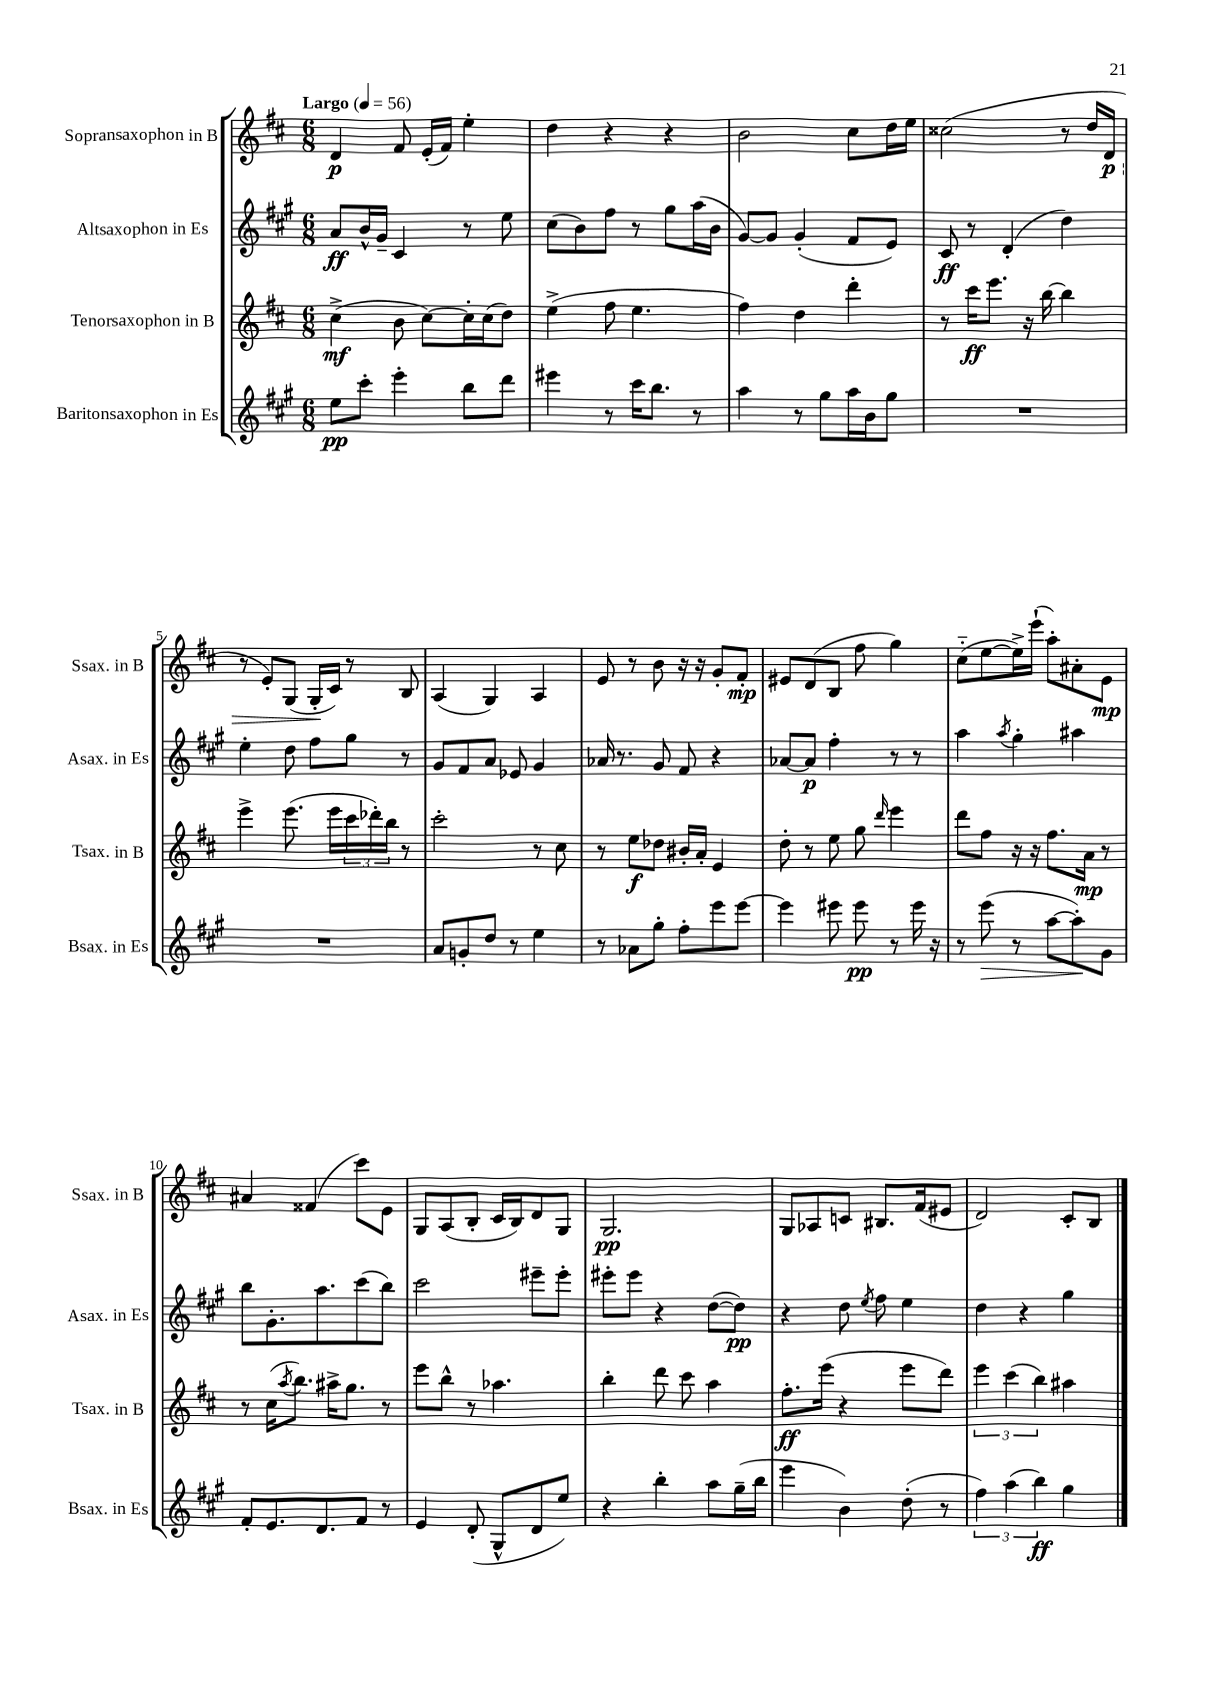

**kern	**kern	**kern	**kern
*staff4	*staff3	*staff2	*staff1
*clefG2	*clefG2	*clefG2	*clefG2
*k[f#c#g#]	*k[f#c#]	*k[f#c#g#]	*k[f#c#]
*M6/8	*M6/8	*M6/8	*M6/8
*MM56	*MM56	*MM56	*MM56
8ee	(4cc#^	8a	4d
8ccc#'	.	16b^^	.
.	.	16g#~	.
4eee'	8b	4c#	8f#
.	[8cc#)	.	(16e'
.	.	.	16f#)
8bb	16cc#']	8r	4ee'
.	(16cc#	.	.
8ddd	8dd)	8ee	.
=	=	=	=
4eee#	(4ee^	(8cc#	4dd
.	.	8b)	.
8r	8ff#	8ff#	4r
16ccc#	4.ee	8r	.
8.bb	.	.	.
.	.	8gg#	4r
8r	.	(16aa	.
.	.	16b	.
=	=	=	=
4aa	4ff#)	[8g#)	2b
.	.	8g#]	.
8r	4dd	(4g#'	.
8gg#	.	.	.
16aa	4ddd'	8f#	8cc#
16b	.	.	.
8gg#	.	8e)	16dd
.	.	.	16ee
=	=	=	=
2.r	8r	8c#	(2cc##
.	16ccc#	8r	.
.	8.eee	.	.
.	.	(4d'	.
.	16r	.	.
.	[16bb	.	.
.	4bb]	4dd)	8r
.	.	.	16dd
.	.	.	16d
=	=	=	=
2.r	4eee^	4ee'	8r
.	.	.	8e')
.	(8.eee	8dd	(8G
.	.	8ff#	16G'
.	16eee	.	16c#)
.	24ccc#	8gg#	8r
.	24ddd-')	.	.
.	24bb	.	.
.	8r	8r	8B
=	=	=	=
8a	2ccc#'	8g#	(4A
8g'	.	8f#	.
8dd	.	8a	4G)
8r	.	8e-	.
4ee	8r	4g#	4A
.	8cc#	.	.
=	=	=	=
8r	8r	16a-	8e
.	.	8.r	.
8a-	8ee	.	8r
8gg#'	8dd-	8g#	8b
8ff#'	16b#'	8f#	16r
.	16a'	.	16r
8eee	4e	4r	8g'
[8eee	.	.	8f#'
=	=	=	=
4eee]	8dd'	[8a-	8e#
.	8r	8a-]	(8d
8eee#	8ee	4ff#'	8B
8eee#	8gg	.	8ff#
.	16qqddd	.	.
8r	4eee	8r	4gg)
16eee#	.	8r	.
16r	.	.	.
=	=	=	=
8r	8ddd	4aa	(8cc#'~
(8eee	8ff#	.	[8ee
.	.	8qaa	.
8r	16r	4gg#'	16ee^])
.	16r	.	(16eee`
[8aa	8.ff#	.	8aa')
8aa'])	.	4aa#	8a#'
.	16a	.	.
8g#	8r	.	8e
=	=	=	=
8f#'	8r	8bb	4a#
8.e	(16cc#	8.g#'	.
.	8qaa	.	.
.	8.bb)	.	.
.	.	.	(4f##
8.d	.	8.aa	.
.	16aa#^	.	.
.	8.gg	.	.
8f#	.	(8ccc#	8ccc#)
8r	8r	8bb)	8e
=	=	=	=
4e	8eee	2ccc#	8G
.	8bb^^	.	(8A
(8d'	8r	.	8B'
8G#^^	4.aa-	.	16c#
.	.	.	16B)
8d	.	8eee#~	8d
8ee)	.	8eee#'	8G
=	=	=	=
4r	4bb'	8eee#'	2.G
.	.	8eee#	.
4bb'	8ddd	4r	.
.	8ccc#	.	.
8aa	4aa	([8dd	.
(16gg#~	.	8dd])	.
16bb	.	.	.
=	=	=	=
4eee	8.ff#'	4r	8G
.	.	.	8A-
.	(16eee	.	.
4b)	4r	8dd	8c
.	.	8qee	.
.	.	8ff#	8.B#
(8dd'	8eee	4ee	.
.	.	.	(16f#
8r	8ddd)	.	8e#
=	=	=	=
6ff#)	6eee	4dd	2d)
(6aa	(6ccc#	.	.
.	.	4r	.
6bb)	6bb)	.	.
4gg#	4aa#	4gg#	8c#'
.	.	.	8B
==	==	==	==
*-	*-	*-	*-
